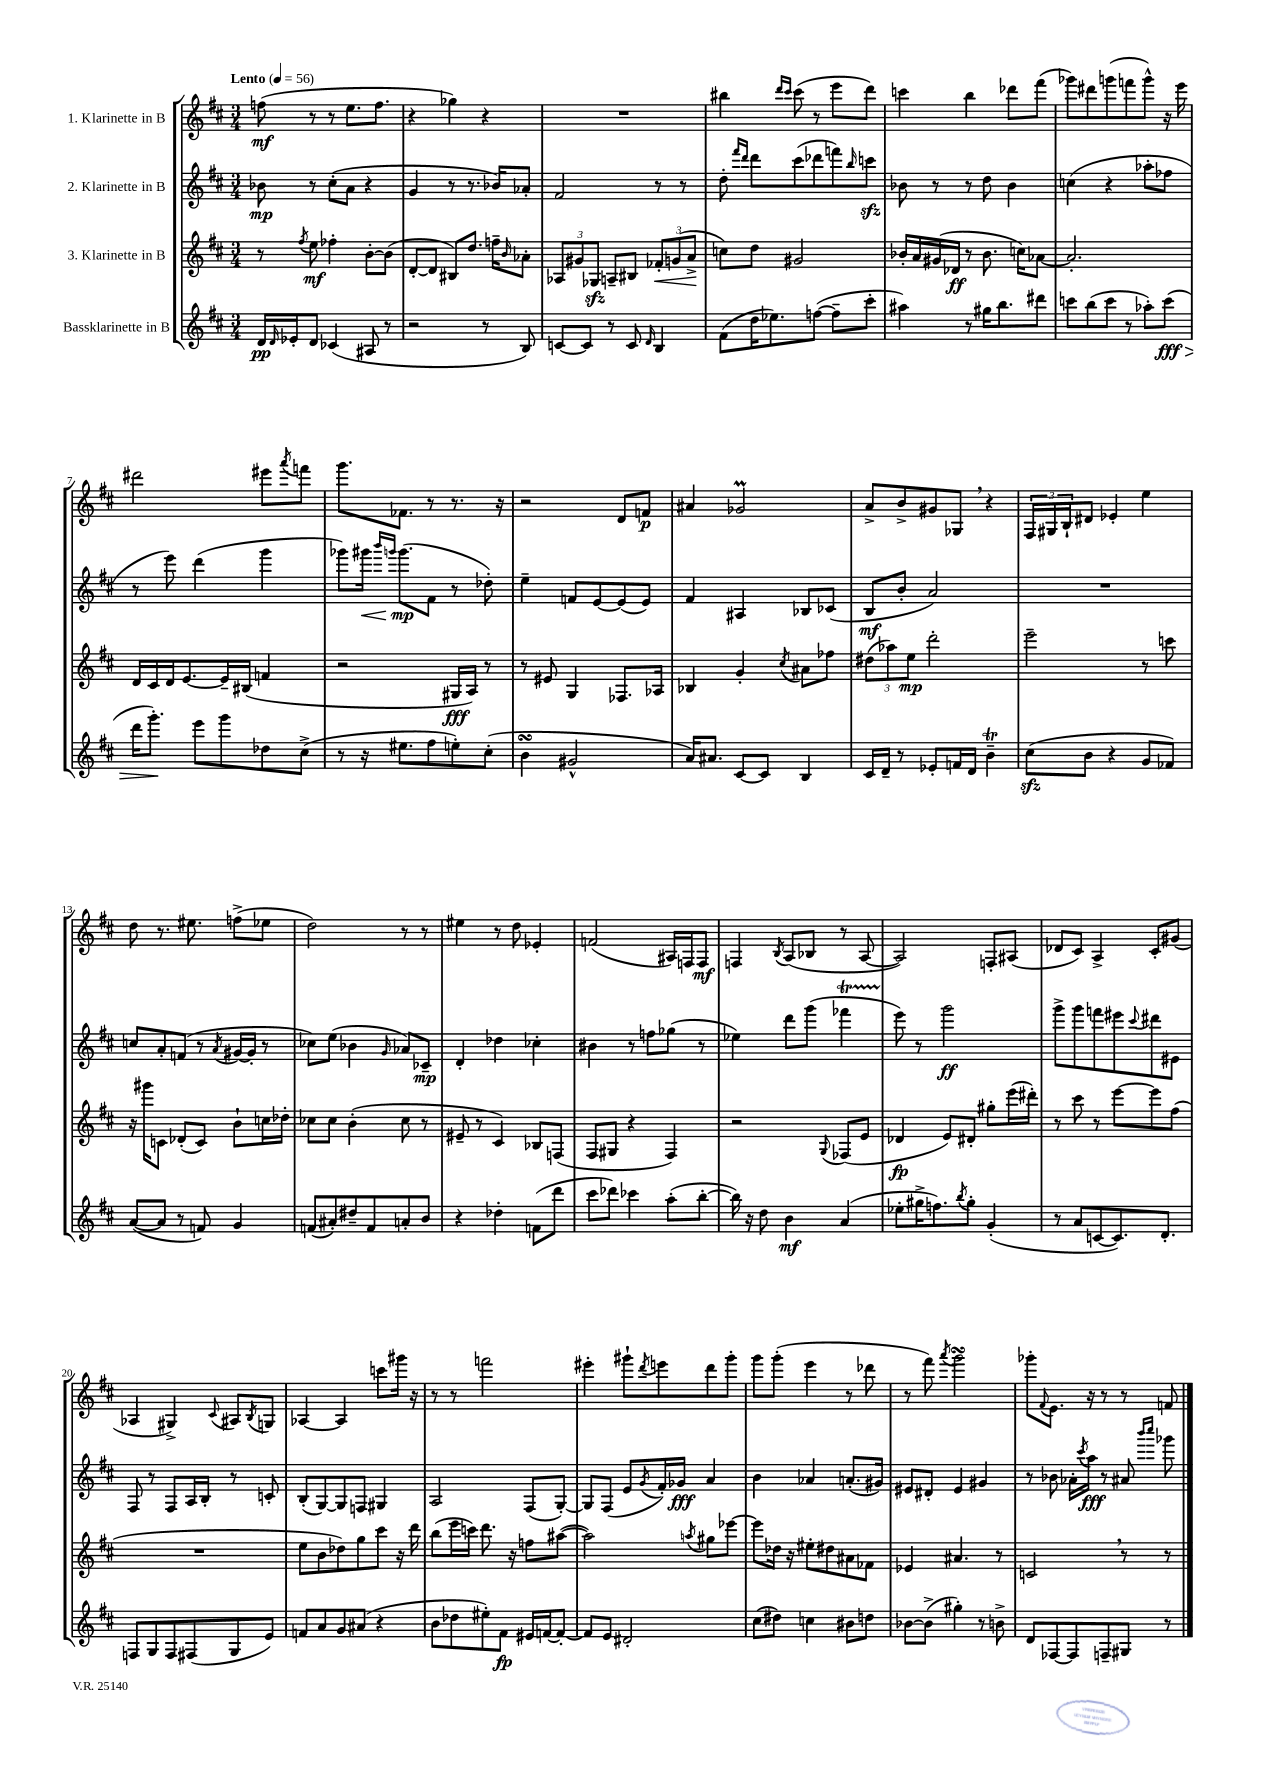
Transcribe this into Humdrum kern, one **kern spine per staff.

**kern	**dynam	**kern	**dynam	**kern	**dynam	**kern	**dynam
*part4	*part4	*part3	*part3	*part2	*part2	*part1	*part1
*staff4	*staff4	*staff3	*staff3	*staff2	*staff2	*staff1	*staff1
*I"Bassklarinette in B	*	*I"3. Klarinette in B	*	*I"2. Klarinette in B	*	*I"1. Klarinette in B	*
*clefG2	*	*clefG2	*	*clefG2	*	*clefG2	*
*k[f#c#]	*	*k[f#c#]	*	*k[f#c#]	*	*k[f#c#]	*
*M3/4	*	*M3/4	*	*M3/4	*	*M3/4	*
*MM56	*	*MM56	*	*MM56	*	*MM56	*
=1	=1	=1	=1	=1	=1	=1	=1
!	!	!	!	!	!	!LO:TX:a:B:t=Lento	!
16d/LL	pp	8r	.	8b-X\	mp	(8ffn\	mf
16qqd/	.	.	.	.	.	.	.
16e-X'/J	.	.	.	.	.	.	.
.	.	8qff#/	.	.	.	.	.
8d/J	.	8ee\	mf	8r	.	8r	.
(4c-X/	.	4ff-X'\	.	(8cc#'\L	.	8r	.
.	.	.	.	8a\J	.	8.ee\L	.
8A#X/	.	[8b'\L	.	4r	.	.	.
.	.	.	.	.	.	8.ff\J	.
8r	.	(8b\J]	.	.	.	.	.
=2	=2	=2	=2	=2	=2	=2	=2
2r	.	[8d'/L	.	4g/	.	4r	.
.	.	8d/J]	.	.	.	.	.
.	.	8B#X/L)	.	8r	.	4gg-X\)	.
.	.	8.dd/J	.	8.r	.	.	.
8r	.	.	.	.	.	4r	.
.	.	16ffn~\KL	.	16b-X/KL)	.	.	.
.	.	16qqb/	.	.	.	.	.
8B/)	.	8a-X'\J	.	8a-X'/J	.	.	.
=3	=3	=3	=3	=3	=3	=3	=3
[8cn/L	.	12A-X/L	.	2f#/	.	2.r	.
.	.	12g#X/	.	.	.	.	.
8c/J]	.	.	.	.	.	.	.
.	.	12G-Xzz/J	.	.	.	.	.
8r	.	8An~/L	.	.	.	.	.
8c/	.	8B#X/J	.	.	.	.	.
16qqd/	.	.	.	.	.	.	.
!	!	!	!LO:HP:b	!	!	!	!
4B/	.	12f-X'/L	<	8r	.	.	.
.	.	(12gn/	.	.	.	.	.
.	.	.	.	8r	.	.	.
.	.	12a^/J	.	.	.	.	.
.	.	.	[	.	.	.	.
=4	=4	=4	=4	=4	=4	=4	=4
(8f#\L	.	8ccn\L)	.	8dd'\	.	4bb#X\	.
.	.	.	.	16qqfff#/LL	.	.	.
.	.	.	.	16qqddd/JJ	.	.	.
16dd\K	.	8dd\J	.	8ddd\L	.	.	.
8.ee-X\)	.	.	.	.	.	.	.
.	.	.	.	.	.	16qqddd/LL	.
.	.	.	.	.	.	16qqccc#/JJ	.
.	.	2g#X/	.	(8ccc#\	.	(8ccc#\	.
([8ffn\J	.	.	.	8ddd-X\	.	8r	.
8ff~\L]	.	.	.	8fffn\)	.	8eee\L	.
.	.	.	.	16qqbb/	.	.	.
8ccc#'\J	.	.	.	8cccnzz\J	.	8ddd\J)	.
=5	=5	=5	=5	=5	=5	=5	=5
4aa#X\)	.	16b-X'/LL	.	8b-X\	.	4cccn\	.
.	.	16a/	.	.	.	.	.
.	.	(16g#X/	.	8r	.	.	.
.	.	16d-X/JJ	ff	.	.	.	.
8r	.	8r	.	8r	.	4bb\	.
16gg#X\KL	.	8.b-\	.	8dd\	.	.	.
8.bb\	.	.	.	.	.	.	.
.	.	.	.	4b-\	.	8ddd-X\L	.
.	.	16ccn\KL)	.	.	.	.	.
8ddd#X\J	.	[8a-X\J	.	.	.	(8fff#\J	.
=6	=6	=6	=6	=6	=6	=6	=6
8cccn\L	.	2.a-'/]	.	(4ccn\	.	8ggg-X\L)	.
(8bb\	.	.	.	.	.	8ddd#X\	.
8ccc\J	.	.	.	4r	.	(8gggn\	.
8r	.	.	.	.	.	8fffn\	.
8aa-X'\L)	.	.	.	8aa-X'\L	.	8ggg^^\J)	.
!	!LO:HP:b	!	!	!	!	!	!
(8ccc\J	> fff	.	.	8ff-X\J	.	16r	.
.	.	.	.	.	.	16eee\	.
!!LO:LB:g=z
=7	=7	=7	=7	=7	=7	=7	=7
16ddd\KL	.	16d/LL	.	8r	.	2ddd#X\	.
8.ggg'\J)	.	16c#/	.	.	.	.	.
.	.	16d/J	.	8eee\)	.	.	.
.	.	[8.e/	.	.	.	.	.
8eee\L	]	.	.	(4ddd\	.	.	.
8ggg\	.	16e~/L]	.	.	.	.	.
.	.	(16B#X/JJ	.	.	.	.	.
8dd-X\	.	4fn/	.	4ggg\	.	8eee#X\L	.
.	.	.	.	.	.	8qaaa/	.
(8cc#^\J	.	.	.	.	.	8fffn\J	.
=8	=8	=8	=8	=8	=8	=8	=8
8r	.	2r	.	8ggg-X\L)	.	8.ggg\L	.
!	!	!	!	!	!LO:HP:b	!	!
16r	.	.	.	16ggg#X\Jk	<	.	.
.	.	.	.	16qqbbb/LL	.	.	.
.	.	.	.	16qqgggn/JJ	.	.	.
8.ee#X\L	.	.	.	(8.ggg\L	mp	8.f-X\J	.
8ff#\	.	.	.	8f#\J	[	8r	.
8een'\)	.	16G#X/LL	fff	8r	.	8.r	.
.	.	16A/JJ)	.	.	.	.	.
(8cc#'\J	.	8r	.	8dd-X'\)	.	.	.
.	.	.	.	.	.	16r	.
=9	=9	=9	=9	=9	=9	=9	=9
4bsSSS\	.	8r	.	4ee~\	.	2r	.
.	.	8e#X/	.	.	.	.	.
2g#X^^/	.	4G/	.	8fn/L	.	.	.
.	.	.	.	[8e/	.	.	.
.	.	8.F-X/L	.	(8e/]	.	8d/L	.
.	.	.	.	8e/J)	.	8fn/J	p
.	.	16A-X/Jk	.	.	.	.	.
=10	=10	=10	=10	=10	=10	=10	=10
16a/KL)	.	4B-X/	.	4f#/	.	4a#X/	.
8.a#X/J	.	.	.	.	.	.	.
[8c#/L	.	4g'/	.	4A#X/	.	2g-XM/	.
8c#/J]	.	.	.	.	.	.	.
.	.	8qcc#/	.	.	.	.	.
4B/	.	8a#X\L	.	8B-X/L	.	.	.
.	.	8ff-X\J	.	(8c-X/J	.	.	.
=11	=11	=11	=11	=11	=11	=11	=11
16c#/LL	.	(12dd#X\L	.	8B/L	mf	8a^/L	.
16d~/JJ	.	.	.	.	.	.	.
.	.	12aa-X\)	.	.	.	.	.
8r	.	.	.	8b'/J	.	8b^/	.
.	.	12ee\J	mp	.	.	.	.
8e-X'/L	.	2ddd'\	.	2a/)	.	8g#X/	.
16fn/L	.	.	.	.	.	8G-X,/J	.
16d/JJ	.	.	.	.	.	.	.
4bT~\	.	.	.	.	.	4r	.
=12	=12	=12	=12	=12	=12	=12	=12
(8cc#zz\L	.	2eee~\	.	2.r	.	24F#/LL	.
.	.	.	.	.	.	24G#X/	.
.	.	.	.	.	.	24B`/J	.
8b\J	.	.	.	.	.	8d#X/J	.
4r	.	.	.	.	.	4e-X'/	.
8g/L	.	8r	.	.	.	4ee\	.
8f-X/J)	.	8cccn\	.	.	.	.	.
!!LO:LB:g=z
=13	=13	=13	=13	=13	=13	=13	=13
([8a/L	.	16r	.	8ccn/L	.	8dd\	.
.	.	16ggg#X\KL	.	.	.	.	.
8a/J]	.	8cn\J	.	8a'/	.	8.r	.
8r	.	(8d-X'/L	.	(8fn/J	.	.	.
.	.	.	.	.	.	8.ee#X\	.
8fn/)	.	8c/J)	.	8r	.	.	.
.	.	.	.	8qa/	.	.	.
4g/	.	8b`\L	.	[16g#X/LL	.	(8ffn^\L	.
.	.	.	.	16g#'/JJ]	.	.	.
.	.	16ccn\L	.	8r	.	8ee-X\J	.
.	.	16dd-X'\JJ	.	.	.	.	.
=14	=14	=14	=14	=14	=14	=14	=14
(8fn/L	.	8cc-X\L	.	8cc-X\L)	.	2dd\)	.
8a#X'/)	.	8cc-\J	.	(8ee\J	.	.	.
8dd#X~/	.	(4b'\	.	4b-X\	.	.	.
8f/	.	.	.	.	.	.	.
.	.	.	.	16qqg/	.	.	.
8an'/	.	8cc-\	.	8a-X/L)	.	8r	.
8b/J	.	8r	.	8c-X~/J	mp	8r	.
=15	=15	=15	=15	=15	=15	=15	=15
4r	.	8e#X~/	.	4d'/	.	4ee#X\	.
.	.	8r	.	.	.	.	.
4dd-X'\	.	4c#/)	.	4dd-X\	.	8r	.
.	.	.	.	.	.	8dd\	.
(8fn\L	.	8B-X/L	.	4cc-X'\	.	4e-X'/	.
8ddd\J	.	(8Fn/J	.	.	.	.	.
=16	=16	=16	=16	=16	=16	=16	=16
8ccc#\L	.	8F#/L	.	4b#X\	.	(2fn/	.
8ddd-X\J)	.	8G#X/J	.	.	.	.	.
4ccc-X\	.	4r	.	8r	.	.	.
.	.	.	.	8ffn\L	.	.	.
(8aa'\L	.	4F#/)	.	(8gg-X\J	.	16A#X/LL)	.
.	.	.	.	.	.	16Fn/J	.
[8bb'\J	.	.	.	8r	.	8F/J	mf
=17	=17	=17	=17	=17	=17	=17	=17
16bb\])	.	2r	.	4ee-X\)	.	4Fn/	.
16r	.	.	.	.	.	.	.
8dd\	.	.	.	.	.	.	.
.	.	.	.	.	.	8qB/	.
4b\	mf	.	.	8ddd\L	.	(8A/L	.
.	.	.	.	(8ggg\J	.	8B-X/J	.
.	.	8qqG/	.	.	.	.	.
(4a/	.	(8F-X/L	.	4fff-XT\	.	8r	.
.	.	8e/J	.	.	.	[8A/	.
=18	=18	=18	=18	=18	=18	=18	=18
8ee-X'\L	.	4d-X/	fp	8eee\)	.	2A/])	.
16gg#X^\K	.	.	.	8r	.	.	.
8.ffn\)	.	.	.	.	.	.	.
.	.	8e/L)	.	2ggg\	ff	.	.
8qbb/	.	.	.	.	.	.	.
8gg#'\J	.	8d#X'/J	.	.	.	.	.
(4g'/	.	8gg#X'\L	.	.	.	8Fn'/L	.
.	.	(16eee\L	.	.	.	(8A#X/J	.
.	.	16ddd#X'\JJ)	.	.	.	.	.
=19	=19	=19	=19	=19	=19	=19	=19
8r	.	8r	.	8ggg^\L	.	8d-X/L	.
8a/L	.	8ccc#\	.	8ggg\	.	8c#/J)	.
[8cn/	.	8r	.	8fffn\	.	4A^/	.
8.c/])	.	[8eee\L	.	8eee#X\	.	.	.
.	.	.	.	8qqccc#/	.	.	.
.	.	8eee\]	.	8ddd#X\	.	8c#'/L	.
8.d'/J	.	.	.	.	.	.	.
.	.	(8ff#\J	.	8e#X\J	.	(8g#X/J	.
!!LO:LB:g=z
=20	=20	=20	=20	=20	=20	=20	=20
8Fn/L	.	2.r	.	8F#/	.	4A-X/	.
8G/	.	.	.	8r	.	.	.
8F/	.	.	.	8F#/L	.	4G#X^/)	.
(8F#X/	.	.	.	16A/L	.	.	.
.	.	.	.	16B'/JJ	.	.	.
.	.	.	.	.	.	8qqc#/	.
8G/	.	.	.	8r	.	8A#X/L	.
.	.	.	.	.	.	8qB/	.
8e/J)	.	.	.	8cn'/	.	8Gn/J	.
=21	=21	=21	=21	=21	=21	=21	=21
8fn/L	.	8ee\L	.	(8B'/L	.	[4A-X/	.
8a/	.	8b\	.	[8G/)	.	.	.
8g/	.	8dd-X\)	.	8G/]	.	4A-/]	.
(8a#X/J	.	8gg\	.	8Fn/J	.	.	.
4r	.	8ccc#\J	.	4G#X/	.	8cccn\L	.
.	.	16r	.	.	.	16ggg#X\Jk	.
.	.	16ddd\	.	.	.	16r	.
=22	=22	=22	=22	=22	=22	=22	=22
8b\L	.	(8bb\L	.	2A/	.	8r	.
8dd-X\	.	16eee\L	.	.	.	8r	.
.	.	16cccn\JJ)	.	.	.	.	.
8ee#X'\)	.	8.ddd\	.	.	.	2fffn\	.
8f#\J	fp	.	.	.	.	.	.
.	.	16r	.	.	.	.	.
16e#X/LL	.	8ffn\L	.	(8F#/L	.	.	.
[16fn/J	.	.	.	.	.	.	.
8f'/J_	.	([8aa#X\J	.	[8G'/J)	.	.	.
=23	=23	=23	=23	=23	=23	=23	=23
8f/L]	.	2aa#\])	.	8G/L]	.	4eee#X'\	.
8e/J	.	.	.	(8F#/J	.	.	.
2d#X'/	.	.	.	8e/L	.	8ggg#X`\L	.
.	.	.	.	8qg/	.	8qddd/	.
.	.	.	.	16f#'/L)	.	8eeen\	.
.	.	.	.	16g-X/JJ	fff	.	.
.	.	8qaan/	.	.	.	.	.
.	.	8gg#X\L	.	4a/	.	8ddd\	.
.	.	[8eee-X\J	.	.	.	8ggg#'\J	.
=24	=24	=24	=24	=24	=24	=24	=24
(8cc#\L	.	8eee-\L]	.	4b\	.	8ggg\L	.
8dd#X\J)	.	16dd-X\Jk	.	.	.	(8ggg'\J	.
.	.	16r	.	.	.	.	.
4ccn\	.	8ee#X'\L	.	4a-X/	.	4eee\	.
.	.	8dd#X\	.	.	.	.	.
8b#X\L	.	8a#X\	.	(8.an'/L	.	8r	.
8ddn\J	.	8f-X\J	.	.	.	8ddd-X\	.
.	.	.	.	16g#X/Jk)	.	.	.
=25	=25	=25	=25	=25	=25	=25	=25
[8b-X\L	.	4e-X/	.	8e#X/L	.	8r	.
(8b-^\J]	.	.	.	8d#X'/J	.	8fff#\)	.
.	.	.	.	.	.	8qaaa/	.
4gg#X'\)	.	4.a#X/	.	4e#/	.	2gggsSSs\	.
8r	.	.	.	4g#X/	.	.	.
8bn^\	.	8r	.	.	.	.	.
=26	=26	=26	=26	=26	=26	=26	=26
8d/L	.	2cn,/	.	8r	.	8ggg-X'\L	.
.	.	.	.	.	.	8qqf#/	.
[8F-X/	.	.	.	8b-X\	.	8.e\J	.
8F-/]	.	.	.	16a-X'\LL	.	.	.
.	.	.	.	8qccc#/	.	.	.
.	.	.	.	16aa\JJ	fff	16r	.
8Fn~/	.	.	.	8r	.	8r	.
8G#X/J	.	8r	.	8a#X/	.	8r	.
.	.	.	.	16qqbbb/LL	.	.	.
.	.	.	.	16qqcccc#/JJ	.	.	.
8r	.	8r	.	8ggg-X\	.	8fn/	.
==	==	==	==	==	==	==	==
*-	*-	*-	*-	*-	*-	*-	*-
